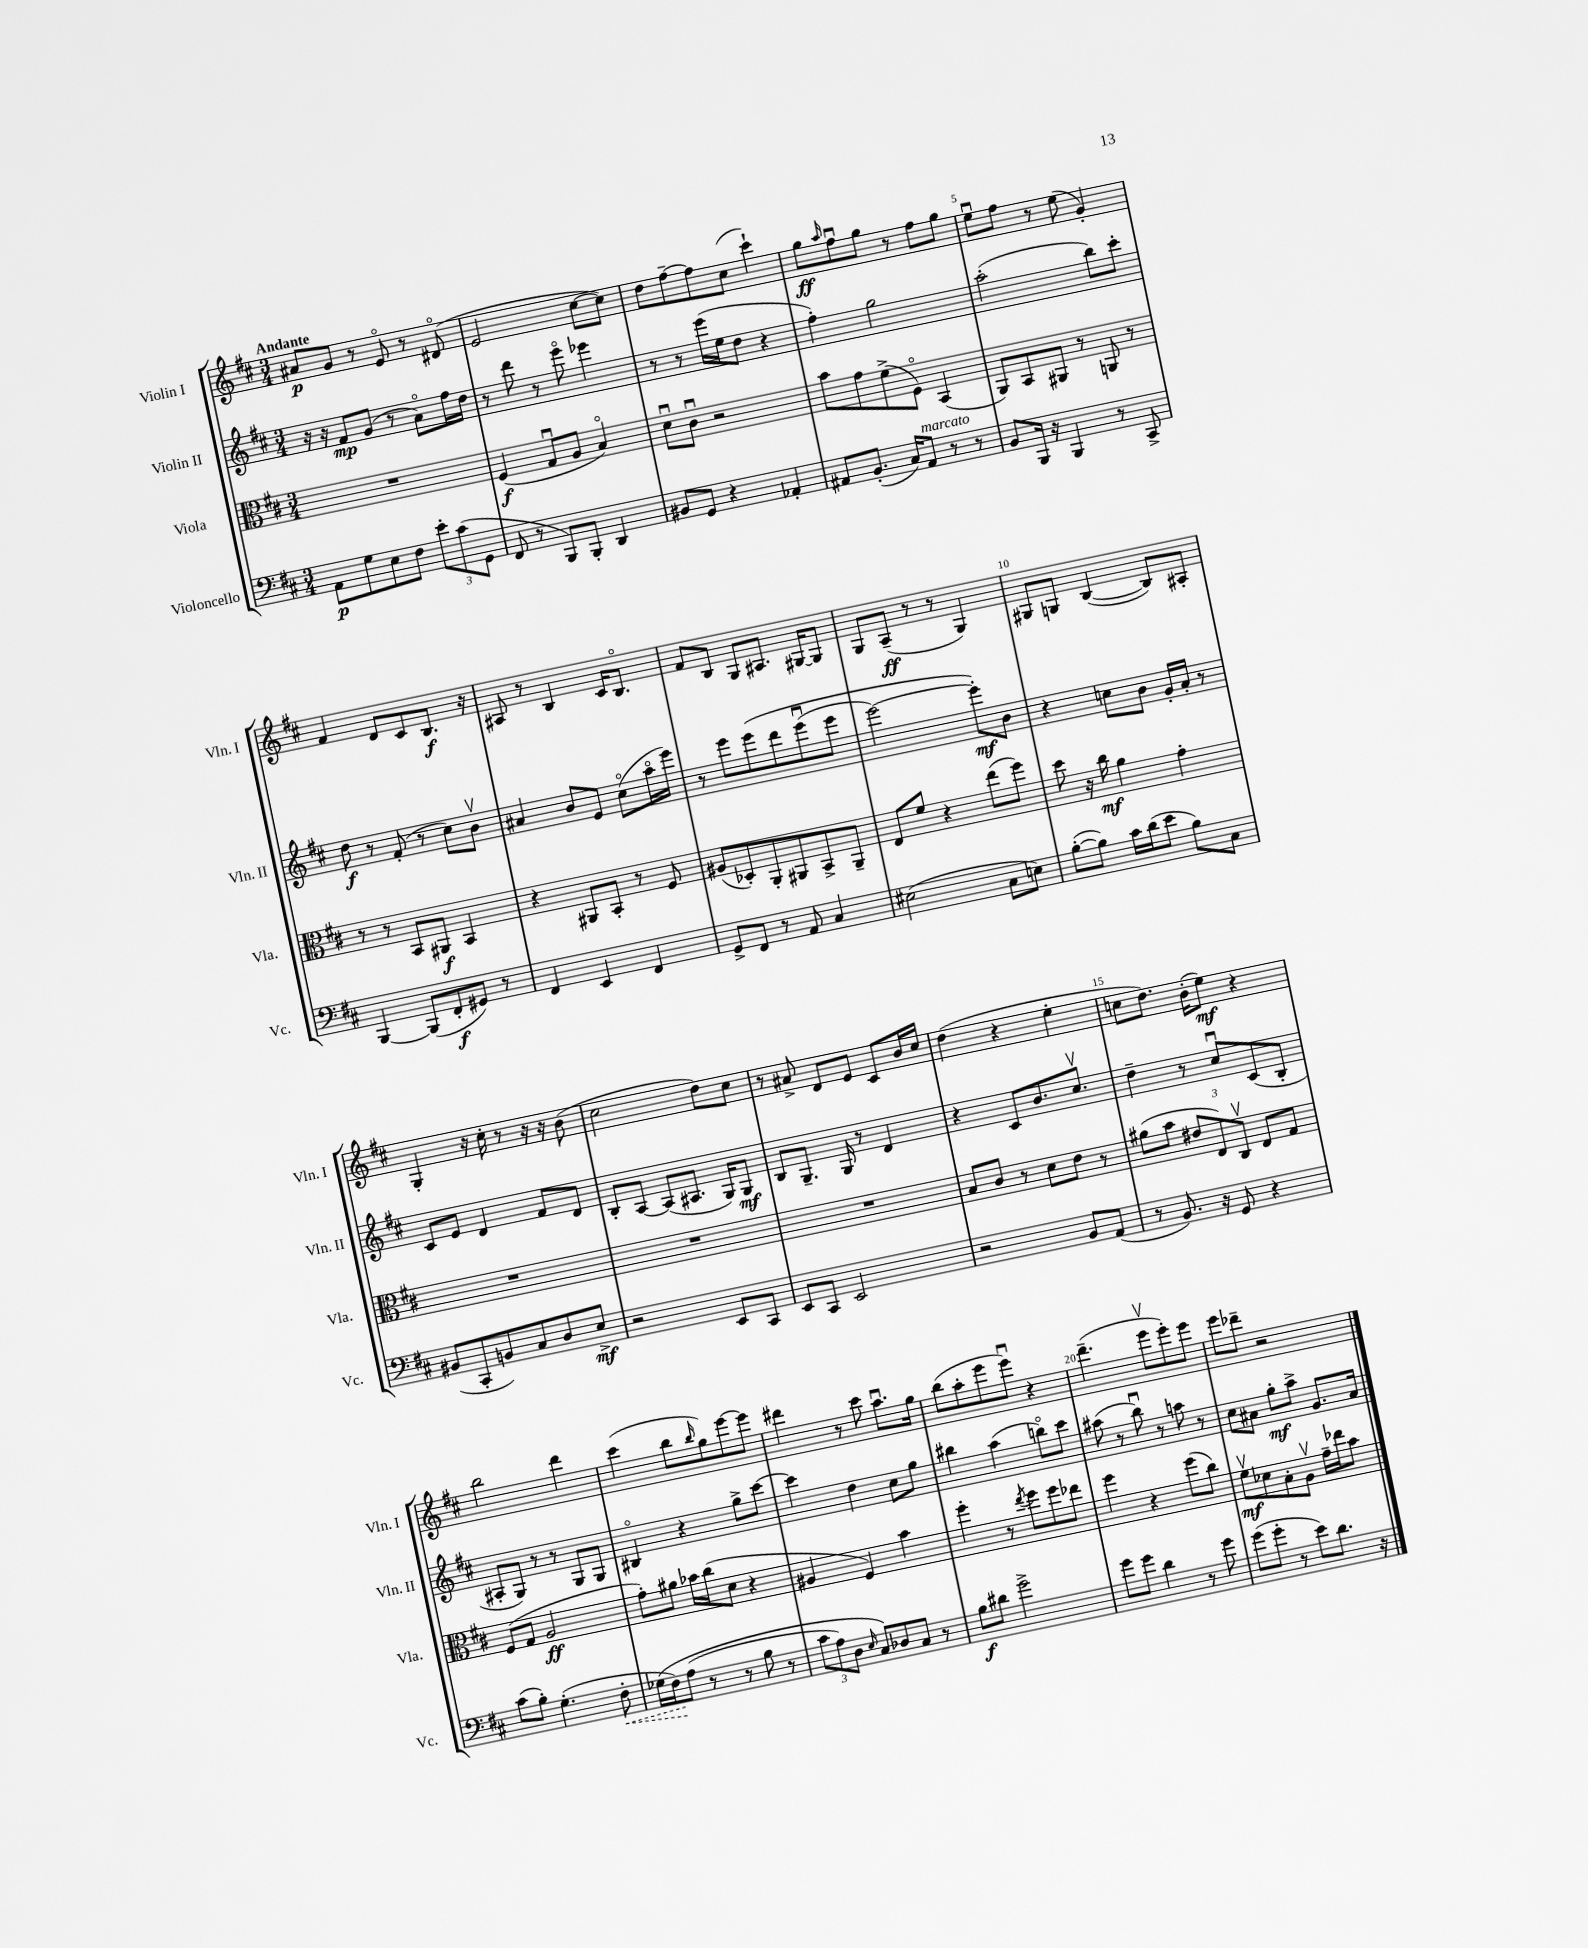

**kern	**dynam	**kern	**dynam	**kern	**dynam	**kern	**dynam
*part4	*part4	*part3	*part3	*part2	*part2	*part1	*part1
*staff4	*staff4	*staff3	*staff3	*staff2	*staff2	*staff1	*staff1
*I"Violoncello	*	*I"Viola	*	*I"Violin II	*	*I"Violin I	*
*I'Vc.	*	*I'Vla.	*	*I'Vln. II	*	*I'Vln. I	*
*clefF4	*	*clefC3	*	*clefG2	*	*clefG2	*
*k[f#c#]	*	*k[f#c#]	*	*k[f#c#]	*	*k[f#c#]	*
*M3/4	*	*M3/4	*	*M3/4	*	*M3/4	*
=1	=1	=1	=1	=1	=1	=1	=1
!	!	!	!	!	!	!LO:TX:a:B:t=Andante	!
8AA\L	p	2.r	.	16r	.	8a#X/L	p
.	.	.	.	16r	.	.	.
8G\	.	.	.	8f#/L	mp	8g/J	.
8E\	.	.	.	(8g/J	.	8r	.
8F#\J	.	.	.	8r	.	8e/	.
12e'\L	.	.	.	8a\L)	.	8r	.
(12c#\	.	.	.	.	.	.	.
.	.	.	.	16ff#\L	.	(8d#X/	.
12GG\J	.	.	.	.	.	.	.
.	.	.	.	16dd\JJ	.	.	.
=2	=2	=2	=2	=2	=2	=2	=2
8FF#/	.	(4F#/	f	8r	.	2e/	.
8r	.	.	.	8ddd\	.	.	.
8BBB/L)	.	8Gu/L	.	8r	.	.	.
8BBB'/J	.	8A/J	.	8eee\	.	.	.
4DD/	.	4B/)	.	4eee-X\	.	[8cc#\L	.
.	.	.	.	.	.	8cc#\J])	.
=3	=3	=3	=3	=3	=3	=3	=3
8BB#X/L	.	8du\L	.	8r	.	8dd\L	.
8GG/J	.	8c#u\J	.	8r	.	[8ff#~\	.
4r	.	2r	.	(16eee\LL	.	8ff#\]	.
.	.	.	.	16ee\J	.	.	.
.	.	.	.	8dd\J	.	(8cc#\J	.
4AA-X'/	.	.	.	4r	.	4ccc#`\)	.
=4	=4	=4	=4	=4	=4	=4	=4
8AA#X/L	.	8b\L	.	4ff#'\)	.	8gg\L	ff
.	.	.	.	.	.	16qqaa/	.
(8.BB'/J	.	8g\	.	.	.	8ff#u\	.
.	.	(8f#^\	.	2gg\	.	8gg\J	.
16C#/KL)	.	.	.	.	.	.	.
!LO:TX:a:i:t=marcato	!	!	!	!	!	!	!
8AA#/J	.	8F#\J)	.	.	.	8r	.
8r	.	(4BB/	.	.	.	8ff#\L	.
8r	.	.	.	.	.	8gg\J	.
=5	=5	=5	=5	=5	=5	=5	=5
8BB/L	.	8AA/L)	.	(2aa'\	.	8eeu\L	.
16BBB/Jk	.	8BB/	.	.	.	8ff#\J	.
16r	.	.	.	.	.	.	.
4BBB/	.	8AA#X/J	.	.	.	8r	.
.	.	8r	.	.	.	(8ee\	.
8r	.	8AAn/	.	8bb\L)	.	4g'/)	.
8CC#^/	.	8r	.	8ccc#'\J	.	.	.
!!LO:LB:g=z
=6	=6	=6	=6	=6	=6	=6	=6
[4BBB/	.	8r	.	8dd\	f	4f#/	.
.	.	8r	.	8r	.	.	.
(8BBB/L]	.	8BB/L	.	(8f#'/	.	8d/L	.
8FF#'/	f	8AA#X/J	f	8r	.	8c#/	.
8GG#X/J)	.	4BB/	.	8cc#\L)	.	8.B/J	f
8r	.	.	.	8bv\J	.	.	.
.	.	.	.	.	.	16r	.
=7	=7	=7	=7	=7	=7	=7	=7
4FF#/	.	4r	.	4a#X/	.	8A#X/	.
.	.	.	.	.	.	8r	.
4EE/	.	8AA#X/L	.	8b/L	.	4B/	.
.	.	8BB'/J	.	8e/J	.	.	.
4FF#/	.	8r	.	(8cc#\L	.	16c#/KL	.
.	.	.	.	.	.	8.B/J	.
.	.	8F#/	.	16aa\L	.	.	.
.	.	.	.	16eee\JJ)	.	.	.
=8	=8	=8	=8	=8	=8	=8	=8
8GG^/L	.	(8A#X/L	.	8r	.	8f#/L	.
8FF#/J	.	8D-X'/)	.	8eee\L	.	8B/J	.
8r	.	8AA'/	.	(8eee\	.	8G/L	.
8AA/	.	8AA#X/	.	8ddd\	.	8.A#X/J	.
4C#/	.	8BB^/	.	(8eeeu\	.	.	.
.	.	.	.	.	.	[16G#X/KL	.
.	.	8AA#~/J	.	8eee\J	.	8G#/J]	.
=9	=9	=9	=9	=9	=9	=9	=9
(2E#X\	.	8E/L	.	[2eee\)	.	8G/L	.
.	.	8f#/J	.	.	.	(8A~/J	ff
.	.	4r	.	.	.	8r	.
.	.	.	.	.	.	8r	.
8C#\L	.	(8ee\L	.	8eee'\L])	mf	4G/)	.
8En\J)	.	8ff#\J)	.	8b\J	.	.	.
=10	=10	=10	=10	=10	=10	=10	=10
([8B'\L	.	8dd\	.	4r	.	8G#X/L	.
8B\J])	.	16r	.	.	.	8Gn/J	.
.	.	16cc#\	mf	.	.	.	.
16c#\LL	.	4a\	.	8ccn\L	.	([4B/	.
(16d\J	.	.	.	.	.	.	.
8e\J	.	.	.	8b\J	.	.	.
8B\L)	.	4g'\	.	16g'/LL	.	8B/L])	.
.	.	.	.	16a'/JJ	.	.	.
8C#\J	.	.	.	8r	.	8A#X'/J	.
!!LO:LB:g=z
=11	=11	=11	=11	=11	=11	=11	=11
(8BB#X/L	.	2.r	.	8c#/L	.	4G'/	.
8CC#'/	.	.	.	8e/J	.	.	.
8BBn/)	.	.	.	4d/	.	16r	.
.	.	.	.	.	.	16cc#'\	.
8C#/	.	.	.	.	.	8r	.
8D/	.	.	.	8f#/L	.	16r	.
.	.	.	.	.	.	16r	.
8E^/J	mf	.	.	8d/J	.	(8b\	.
=12	=12	=12	=12	=12	=12	=12	=12
2r	.	2.r	.	8B'/L	.	2cc#\	.
.	.	.	.	[8A/J	.	.	.
.	.	.	.	(8A/L]	.	.	.
.	.	.	.	8.A#X/J	.	.	.
8EE/L	.	.	.	.	.	8dd\L)	.
.	.	.	.	16G/KL)	.	.	.
8CC#/J	.	.	.	8G/J	mf	8cc#\J	.
=13	=13	=13	=13	=13	=13	=13	=13
8EE/L	.	2.r	.	8B/L	.	8r	.
8CC#/J	.	.	.	8.G~/J	.	8a#X^/	.
2EE/	.	.	.	.	.	8d/L	.
.	.	.	.	16G/	.	.	.
.	.	.	.	8r	.	8e/J	.
.	.	.	.	4d/	.	8c#/L	.
.	.	.	.	.	.	16b/L	.
.	.	.	.	.	.	16cc#/JJ	.
=14	=14	=14	=14	=14	=14	=14	=14
2r	.	8B/L	.	4r	.	(4dd\	.
.	.	8c#/J	.	.	.	.	.
.	.	8r	.	8c#/L	.	4r	.
.	.	8d\L	.	8.b/	.	.	.
8BB/L	.	8e\J	.	.	.	4ee'\	.
.	.	.	.	8.cc#v/J	.	.	.
(8AA/J	.	8r	.	.	.	.	.
=15	=15	=15	=15	=15	=15	=15	=15
8r	.	(8a#X\L	.	4dd~\	.	8ccn\L	.
8.BB/)	.	8b\J	.	.	.	8.dd\J)	.
.	.	12e#X/L	.	8r	.	.	.
16r	.	.	.	.	.	(16b'\KL	.
.	.	12E/)	.	.	.	.	.
8GG/	.	.	.	8cc#u/L	.	8ee\J)	mf
.	.	12C#v/J	.	.	.	.	.
4r	.	8E/L	.	(8c#/	.	4r	.
.	.	8G/J	.	8B'/J	.	.	.
!!LO:LB:g=z
=16	=16	=16	=16	=16	=16	=16	=16
(8c#\L	.	(8F#/L	.	8A#X'/L	.	2bb\	.
8B'\J)	.	8G/J	.	8G/J)	.	.	.
(4.G'\	.	2A/	ff	8r	.	.	.
.	.	.	.	8r	.	.	.
.	.	.	.	8G/L	.	4ddd\	.
!	!LO:HP:b	!	!	!	!	!	!
8F#'\	<	.	.	8G/J	.	.	.
=17	=17	=17	=17	=17	=17	=17	=17
(16G-X\LL	.	8g'\L)	.	4B#X/	.	(4ccc#\	.
16F#\J)	.	.	.	.	.	.	.
(8A\J	[	8a#X\J	.	.	.	.	.
8r	.	16b-X\LL	.	4r	.	8bb\L	.
.	.	(16cc#\J	.	.	.	.	.
.	.	.	.	.	.	16qqbb/	.
8r	.	8d\J	.	.	.	8gg\)	.
8B\	.	4r	.	8gg^\L	.	[8eee\	.
8r	.	.	.	[8ccc#\J	.	8eee\J]	.
=18	=18	=18	=18	=18	=18	=18	=18
12c#\L	.	4A#X/	.	4ccc#\]	.	4ddd#X\	.
12A\)	.	.	.	.	.	.	.
12D\J	.	.	.	.	.	.	.
16qqE/	.	.	.	.	.	.	.
8C#/L)	.	4F#/)	.	4dd\	.	8r	.
8D-X/	.	.	.	.	.	8ccc#\	.
8C#/J	.	4b\	.	8cc#\L	.	8.aau\L	.
8r	.	.	.	8gg\J	.	.	.
.	.	.	.	.	.	16gg\Jk	.
=19	=19	=19	=19	=19	=19	=19	=19
8B\L	f	4ff#'\	.	4bb#X\	.	(8bb\L	.
8d#X\J	.	.	.	.	.	8aa'\	.
2g^\	.	8r	.	(4aa\	.	8eee\	.
.	.	8qee/	.	.	.	.	.
.	.	8ff#\L	.	.	.	8eeeu\J)	.
.	.	8ff#\	.	8bbn\L)	.	4r	.
.	.	8ee-X\J	.	8ccc#\J	.	.	.
=20	=20	=20	=20	=20	=20	=20	=20
8g\L	.	4ff#\	.	(8aa#X\	.	(4.ddd~\	.
8g\J	.	.	.	8r	.	.	.
4d\	.	4r	.	8bbu\)	.	.	.
.	.	.	.	8r	.	8eeev\L	.
8r	.	(8ff#\L	.	8aan\	.	8eee'\)	.
8g\	.	8cc#\J)	.	8r	.	8eee\J	.
=21	=21	=21	=21	=21	=21	=21	=21
(8g\L	.	8f#v\L	mf	8cc#\L	.	8eee\L	.
8g'\J	.	8d-X\	.	8a#X\J	.	8ddd-X~\J	.
8r	.	8B'\	.	8gg'\L	mf	2r	.
8e\L)	.	8Av\J	.	8aa^\J	.	.	.
8.d\J	.	16g~\LL	.	8.g/L	.	.	.
.	.	16ee-X\J	.	.	.	.	.
.	.	8b\J	.	.	.	.	.
16r	.	.	.	16a#/Jk	.	.	.
==	==	==	==	==	==	==	==
*-	*-	*-	*-	*-	*-	*-	*-
